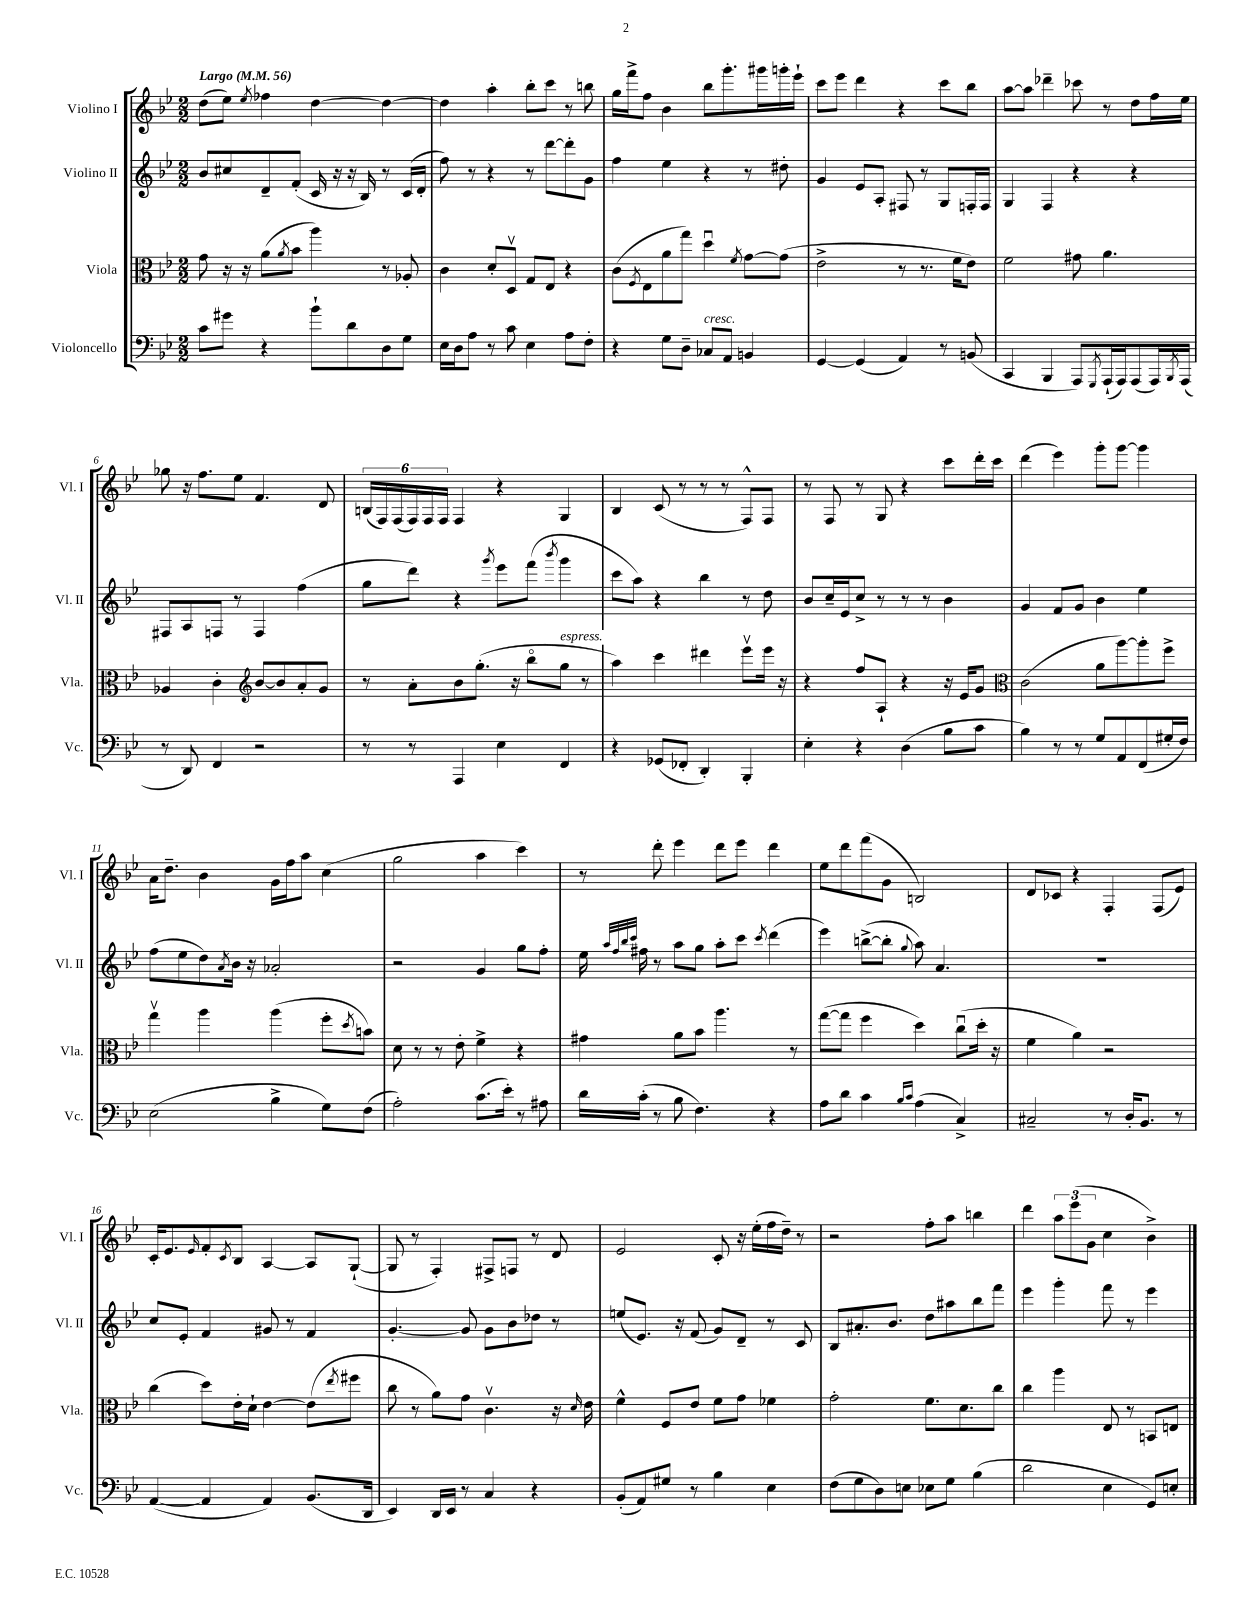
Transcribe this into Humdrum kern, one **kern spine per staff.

**kern	**kern	**kern	**kern
*part4	*part3	*part2	*part1
*staff4	*staff3	*staff2	*staff1
*I"Violoncello	*I"Viola	*I"Violino II	*I"Violino I
*I'Vc.	*I'Vla.	*I'Vl. II	*I'Vl. I
*clefF4	*clefC3	*clefG2	*clefG2
*k[b-e-]	*k[b-e-]	*k[b-e-]	*k[b-e-]
*M2/2	*M2/2	*M2/2	*M2/2
*MM56	*MM56	*MM56	*MM56
=1	=1	=1	=1
!	!	!	!LO:TX:a:B:t=Largo
8c\L	8g\	8b-/L	(8dd\L
8g#X\J	16r	8cc#X/	8ee-\J)
.	16r	.	.
.	.	.	8qee-/
4r	(8a\L	8d~/	4ff-X\
.	8qa/	.	.
.	8b-\J	(8f'/J	.
8b-`\L	4aa\)	16c/	[4dd\
.	.	16r	.
8d\	.	16r	.
.	.	16B-/)	.
8D\	8r	8r	4dd\_
8G\J	8A-X'/	(16c/LL	.
.	.	16d'/JJ	.
=2	=2	=2	=2
16E-\LL	4c\	8ff\)	4dd\]
16D\J	.	.	.
8A\J	.	8r	.
8r	8d'/L	4r	4aa'\
8c\	8Dv/J	.	.
4E-\	8G/L	8r	8bb-'\L
.	8E-/J	[8ddd\L	8ccc\J
8A\L	4r	8ddd'\]	8r
8F'\J	.	8g\J	8bbn\
=3	=3	=3	=3
4r	(8c\L	4ff\	16gg\LL
.	.	.	16fff^\J
.	8qF/	.	.
.	8E-\	.	8ff\J
8G\L	8a\	4ee-\	4b-\
8D~\J	8gg\J)	.	.
!LO:TX:a:i:t=cresc.	!	!	!
8C-X/L	4ddu\	4r	8bb-\L
8AA/J	.	.	8.ggg'\
.	8qf/	.	.
4BBn/	[8g\L	8r	.
.	.	.	16ggg#X\L
.	(8g\J]	8dd#X'\	16gggn'\
.	.	.	16eee-`\JJ
=4	=4	=4	=4
[4GG/	2e-^\	4g/	8ccc\L
.	.	.	8eee-\J
(4GG/]	.	8e-/L	4ddd\
.	.	8A'/J	.
4AA/)	8r	8F#X/	4r
.	8.r	8r	.
8r	.	8G/L	8ccc\L
.	16f\KL	.	.
(8BBn/	8e-\J)	16Fn'/L	8bb-\J
.	.	16F/JJ	.
=5	=5	=5	=5
4CC/	2f\	4G/	[8aa\L
.	.	.	8aa\J]
4BBB-/	.	4F/	4ddd-X~\
8AAA/L)	8g#X\	4r	8ccc-X\
8qGGG/	.	.	.
(16AAA`/L	4.a\	.	8r
16AAA/J)	.	.	.
(8AAA/	.	4r	8dd\L
16AAA/L)	.	.	16ff\L
8qBBB-/	.	.	.
(16AAA/JJ	.	.	16ee-\JJ
!!LO:LB:g=z
=6	=6	=6	=6
8r	4A-X/	8F#X/L	8gg-X\
8DD/)	.	8A/	16r
.	.	.	8.ff\L
4FF/	4c'\	8Fn/J	.
.	.	8r	8ee-\J
*	*clefG2	*	*
2r	[8b-/L	4F/	4.f/
.	8b-/]	.	.
.	8a'/	(4ff\	.
.	8g/J	.	8d/
=7	=7	=7	=7
8r	8r	8gg\L	(24Bn/LL
.	.	.	24F/)
.	.	.	(24F/
8r	8a'\L	8ddd\J)	24F/)
.	.	.	24F/
.	.	.	24F/JJ
4AAA/	8b-\	4r	4F/
.	(8.gg'\J	.	.
.	.	8qggg/	.
4E-\	.	8eee-\L	4r
.	16r	.	.
.	8bb-\L	(8fff\J	.
.	.	8qbbb-/	.
!	!LO:TX:a:i:t=espress.	!	!
4FF/	8gg\J	4ggg\	4G/
.	8r	.	.
=8	=8	=8	=8
4r	4aa\)	8ccc\L	4B-/
.	.	8aa\J)	.
(8GG-X/L	4ccc\	4r	(8c/
8FF-X'/J	.	.	8r
4DD'/)	4ddd#X\	4bb-\	8r
.	.	.	8r
4BBB-'/	8eee-v\L	8r	8F^^/L)
.	16eee-\Jk	8dd\	8F/J
.	16r	.	.
=9	=9	=9	=9
4E-'\	4r	8b-/L	8r
.	.	16cc~/L	8F/
.	.	16e-/J	.
4r	8ff/L	8cc^/J	8r
.	8A`/J	8r	8G/
(4D\	4r	8r	4r
.	.	8r	.
8B-\L	16r	4b-\	8ccc\L
.	16e-/KL	.	.
8c\J	8g/J	.	16ddd'\L
.	.	.	16ccc\JJ
=10	=10	=10	=10
*	*clefC3	*	*
4B-\)	(2c\	4g/	(4ddd\
8r	.	8f/L	4eee-\)
8r	.	8g/J	.
8G/L	8a\L	4b-\	8ggg'\L
8AA/	[8aa\)	.	[8ggg\J
(8FF/	8aa'\]	4ee-\	4ggg\]
16G#X'/L	8ff^\J	.	.
16F/JJ)	.	.	.
!!LO:LB:g=z
=11	=11	=11	=11
(2E-\	4ggv\	(8ff\L	16a\KL
.	.	.	8.dd~\J
.	.	8ee-\	.
.	4aa\	8dd\)	4b-\
.	.	8qa/	.
.	.	16b-\Jk	.
.	.	16r	.
4B-^\	(4aa\	2a-X'/	16g\LL
.	.	.	16ff\J
.	.	.	8aa\J
8G\L)	8ff'\L	.	(4cc\
.	8qdd/	.	.
(8F\J	8bn\J)	.	.
=12	=12	=12	=12
2A'\)	8d\	2r	2gg\
.	8r	.	.
.	8r	.	.
.	8e-'\	.	.
(8.c\L	4f^\	4g/	4aa\
16e-'\Jk)	.	.	.
8r	4r	8gg\L	4ccc\)
8A#X\	.	8ff'\J	.
=13	=13	=13	=13
16d\LL	4g#X\	16ee-\	8r
.	.	32qqaa/LLL	.
.	.	32qqff/	.
.	.	32qqbb-/	.
.	.	32qqccc/JJJ	.
(16c'\JJ	.	16ff#X\	.
8r	.	8r	8ddd'\
8B-\	8a\L	8aa\L	4eee-\
4.F\)	8b-\J	8gg\J	.
.	4.aa\	8aa'\L	8ddd\L
.	.	8ccc\J	8eee-\J
.	.	8qccc/	.
4r	.	(4ddd\	4ddd\
.	8r	.	.
=14	=14	=14	=14
8A\L	([8gg\L	4eee-\)	8ee-\L
8d\J	8gg\J]	.	8ddd\
4c\	4ff\	([8bbn^\L	(8fff\
.	.	8bb'\J]	8g\J
16qqB-/LL	.	.	.
16qqc/JJ	.	8qqgg/	.
(4A\	4dd\)	8aa\)	2Bn/)
.	.	4.a/	.
4C^/)	(8ccu\L	.	.
.	16dd'\Jk	.	.
.	16r	.	.
=15	=15	=15	=15
2C#X~/	4f\	1r	8d/L
.	.	.	8c-X/J
.	4a\)	.	4r
8r	2r	.	4F'/
16D'/KL	.	.	.
8.BB-/J	.	.	.
.	.	.	(8F/L
8r	.	.	8e-/J)
!!LO:LB:g=z
=16	=16	=16	=16
([4AA/	(4cc\	8cc/L	16c'/KL
.	.	.	8.e-/
.	.	8e-'/J	.
.	.	.	16qqe-/
4AA/]	8dd\L)	4f/	8f'/
.	.	.	8qc/
.	16e-'\L	.	8B-/J
.	16d`\JJ	.	.
4AA/)	[4e-\	8g#X/	[4A/
.	.	8r	.
(8.BB-/L	(8e-\L]	4f/	8A/L]
.	8qee-/	.	.
.	8ff#X\J	.	([8G`/J
16DD/Jk	.	.	.
=17	=17	=17	=17
4EE-/)	8cc\	[4.g'/	8G/]
.	8r	.	8r
16DD/LL	8a\L)	.	4F'/)
16EE-/JJ	.	.	.
8r	8g\J	8g/]	.
4C/	4.cv\	8g\L	8F#X^/L
.	.	8b-\	8Fn/J
4r	.	8dd-X\J	8r
.	16r	8r	8d/
.	16qqd/	.	.
.	16e-\	.	.
=18	=18	=18	=18
(8BB-'/L	4f^^\	(8een/L	2e-/
8AA/)	.	8.e-/J)	.
8G#X/J	8F/L	.	.
.	.	16r	.
8r	8e-/J	(8f/	.
4B-\	8f\L	8g/L)	8c'/
.	8g\J	8d~/J	16r
.	.	.	(16ee-'\LL
4E-\	4f-X\	8r	16ff\
.	.	.	16dd~\JJ)
.	.	8c/	8r
=19	=19	=19	=19
(8F\L	2g'\	8B-/L	2r
8G\	.	8.a#X'/	.
8D\)	.	.	.
.	.	8.b-/J	.
8En\J	.	.	.
8E-X\L	8.f\L	8dd\L	8ff'\L
8G\J	.	8aa#X\	8aa\J
.	8.d\	.	.
(4B-\	.	8bb-\	4bbn\
.	8cc\J	8fff\J	.
=20	=20	=20	=20
2d\	4cc\	4eee-\	4ddd\
.	4aa\	4ggg'\	12aa\L
.	.	.	(12eee-\
.	.	.	12g\J
4E-\	8E-/	8fff\	4cc\
.	8r	8r	.
8GG/L)	8BBn/L	4eee-\	4b-^\)
8En'/J	8En/J	.	.
==	==	==	==
*-	*-	*-	*-
